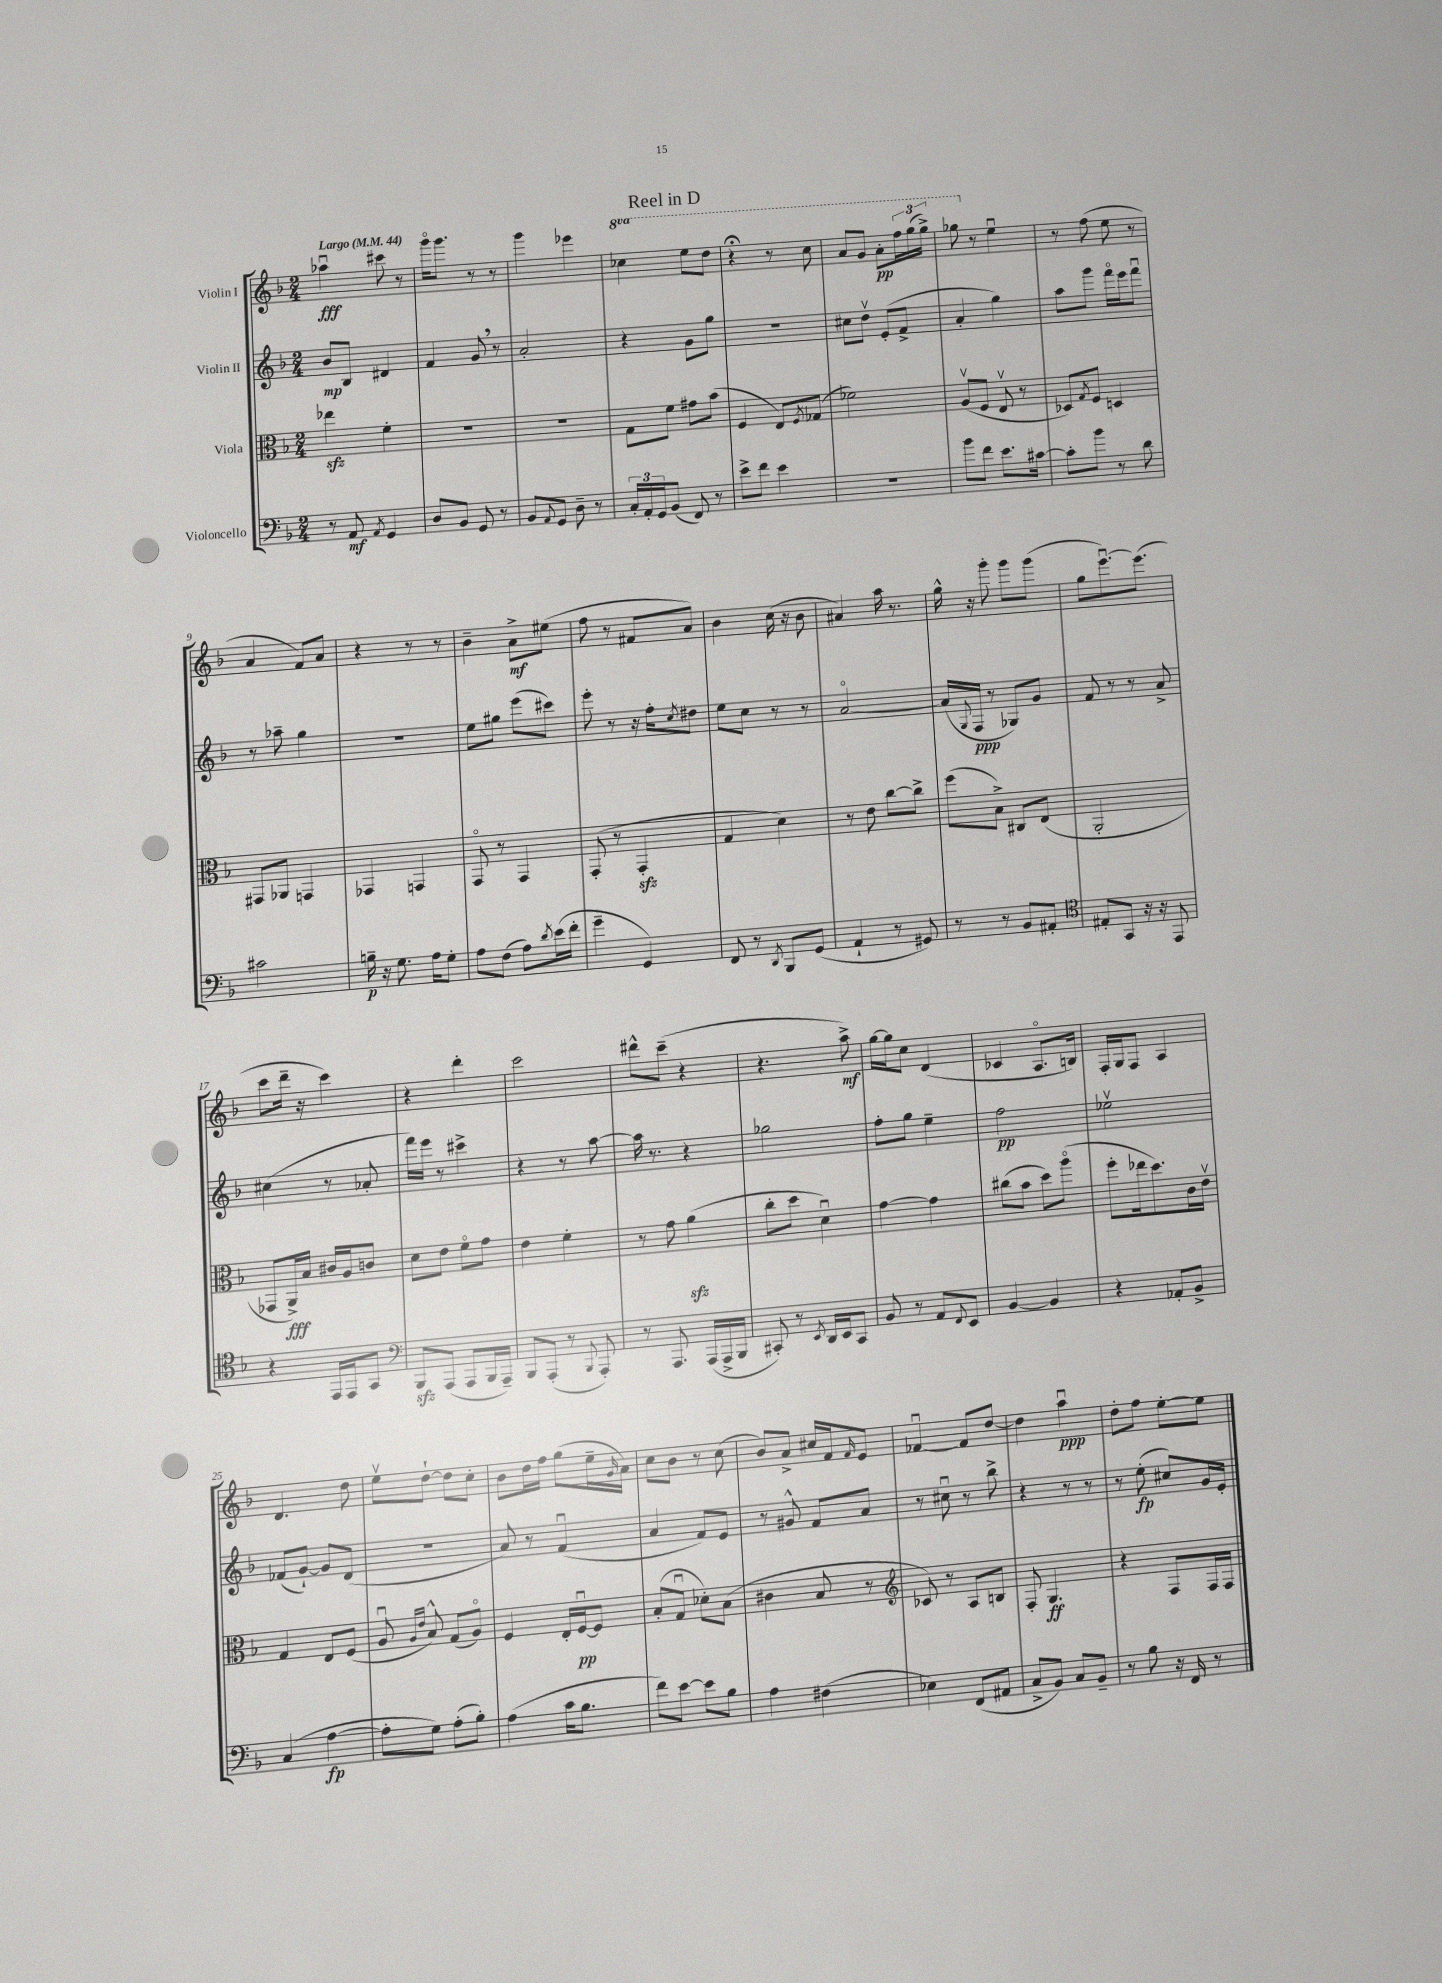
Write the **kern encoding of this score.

**kern	**kern	**kern	**kern
*staff4	*staff3	*staff2	*staff1
*clefF4	*clefC3	*clefG2	*clefG2
*k[b-]	*k[b-]	*k[b-]	*k[b-]
*M2/4	*M2/4	*M2/4	*M2/4
*MM44	*MM44	*MM44	*MM44
8r	4ee-\	8b-/L	4aa-u\
8AA/	.	8B-/J	.
8qAA/	.	.	.
4GG/	4f'\	4d#/	8ccc#\
.	.	.	8r
=	=	=	=
8D/L	2r	4f/	16gggo\LK
.	.	.	8.ggg\J
8BB-/J	.	.	.
8GG/	.	8g/	8r
8r	.	8r	8r
=	=	=	=
8BB-/L	2r	2a'/	4ggg\
8qqAA/	.	.	.
8GG/J	.	.	.
8D~\	.	.	4eee-\
8r	.	.	.
=	=	=	=
24C'/LL	8G\L	4r	4ccc-\
24AA'/	.	.	.
24GG/J	.	.	.
(8BB-/J	8f\J	.	.
8FF/)	8g#\L	8g\L	8eee\L
8r	(8b-\J	8gg\J	8ddd\J
=	=	=	=
8e^\L	4F/	2r	4r;
8f\J	.	.	.
4e\	8E/L)	.	8r
.	8qF/	.	.
.	(8G-/J	.	8ccc\
=	=	=	=
2r	2f-\)	8cc#\L	8aa/L
.	.	8ddv\J	8gg/J
.	.	(8e'/L	8aa'\L
.	.	8f^/J	24fff\L
.	.	.	(24ggg\
.	.	.	24ggg^\JJ)
=	=	=	=
8b-\L	(8Av/L	4a'/	8ggg-\
8f\J	8F/J	.	8r
8.e\L	8Ev/	4gg\)	4eeu\
.	8r	.	.
[16c#\Jk	.	.	.
=	=	=	=
8c#'\]L	8D-/L)	8aa\L	8r
.	8qG/	.	.
8b-\J	8F/J	8ggg\J	(8ff\
8r	4D/	16fffo\LL	8ee\
.	.	16eee\J	.
8d\	.	8fffu\J	8r
=	=	=	=
2c#\	8GG#/L	8r	4a/
.	8AA-/J	8aa-~\	.
.	4GG/	4gg\	8f/L)
.	.	.	8a/J
=	=	=	=
16B~\	4GG-/	2r	4r
16r	.	.	.
8.G\	.	.	.
.	4GG/	.	8r
16A\LK	.	.	.
8G'\J	.	.	8r
=	=	=	=
8A\L	8GGo/	8ee\L	4b-~\
(8F\J	8r	8gg#\J	.
8A\L)	4GG/	(8eee\L	8a^\L
8qd/	.	.	.
(16e\L	.	8ccc#\J)	(8ee#\J
16f'\JJ	.	.	.
=	=	=	=
4g~\	(8GG'/	8eee'\	8ff\
.	8r	8r	8r
4GG/)	4GG'/	16r	8f#/L
.	.	16ff'\LK	.
.	.	8qcc/	.
.	.	8dd#\J	8a/J)
=	=	=	=
8FF/	4G/	8ee\L	4b-\
8r	.	8cc\J	.
8qDD/	.	.	.
8BBB-/L	4d\)	8r	(16cc\
.	.	.	16r
(8GG/J	.	8r	8b-\
=	=	=	=
4AA`/	8r	[2ao/	4a#/)
.	8e\	.	.
8r	[8cc\L	.	16aa\
.	.	.	8.r
8GG#/)	8cc^\]J	.	.
=	=	=	=
8r	(8ff\L	(16a/]LL	16gg^^\
.	.	8qqG/	.
.	.	16F/JJ	16r
8r	8B-^\J)	8r	8ggg'\
8BB-/L	8C#/L	8G-/L)	8ggg\L
8AA#'/J	(8E/J	8g/J	(8ggg\J
=	=	=	=
*clefC4	*	*	*
8E#'/L	2AA'/	8f/	8gg\L
8GG/J	.	8r	[8.eeeu\)
16r	.	8r	.
16r	.	.	(8.eee\]J
8EE/	.	8a^/	.
=	=	=	=
4r	8GG-/L	(4cc#\	8ccc\L
.	16AA^/L)	.	16ddd~\Jk
.	16B-/JJ	.	16r
16EE/LL	16c#/LL	8r	4ccc\)
16EE/J	16A/J	.	.
8GG/J	8c/J	8a-'/	.
=	=	=	=
*clefF4	*	*	*
8BBB-/L	8d\L	16fff\LL)	4r
.	.	16eee\JJ	.
(8AAA/J	8e\J	8r	.
8AAA/L	8fo\L	4ccc#^\	4ddd'\
16BBB-/L	8g\J	.	.
16AAA~/JJ)	.	.	.
=	=	=	=
8BBB-/L	4e\	4r	2ccc\
(8AAA'/J	.	.	.
8r	4f'\	8r	.
8qqBBB-/	.	.	.
8AAA'/)	.	[8aa\	.
=	=	=	=
8r	8r	16aa\]	8ddd#^^\L
.	.	8.r	.
8.AAA/	8g\	.	(8ccc~\J
.	(4a\	4r	4r
(16AAA/LL	.	.	.
16AAA^/	.	.	.
16BBB-/JJ	.	.	.
=	=	=	=
8CC#'/)	8cc'\L	2gg-\	4.r
8r	8dd\J	.	.
8qEE/	.	.	.
16DD/LL	4du\)	.	.
16EE/J	.	.	.
8CC#/J	.	.	8aa^\)
=	=	=	=
8BB-/	[4g\	8ff'\L	[16gg\LL
.	.	.	16gg\]J
8r	.	8gg\J	8cc\J
8AA/L	4g\]	4ee~\	(4d/
8qqFF/	.	.	.
8EE/J	.	.	.
=	=	=	=
[4BB-/	(8cc#\L	2ff\	4c-/
.	8b-\J	.	.
4BB-/]	8dd\L)	.	8.Ao/L
.	(8aao\J	.	.
.	.	.	16B/Jk)
=	=	=	=
4r	8ff'\L	2ee-v\	16F'/LL
.	.	.	16G/J
.	16ee-\k	.	8F/J
.	8.dd\)	.	.
8AA-'/L	.	.	4A/
8BB-^/J	16c\L	.	.
.	16ev\JJ	.	.
=	=	=	=
(4C/	4G/	(8f-/L	4.d/
.	.	[8g`/J)	.
[4A\	8E/L	8g/]L	.
.	(8F/J	(8d/J	8dd\
=	=	=	=
8A'\]L	8Au/	2r	8eev\L
.	16qqA/LL	.	.
.	16qqe/JJ	.	.
8G\J)	8B-^^/)	.	[8dd`\J
(8A'\L	(8G/L	.	8dd\]L
8B-'\J)	8Ao/J)	.	8cc'\J
=	=	=	=
(4A\	4F/	8a/)	8b-\L
.	.	8r	16dd\L
.	.	.	16ff\JJ
16c\LK	16E'/LL	(4fu/	(8gg\L
8.B-\J	[16Fu/J	.	.
.	8F/]J	.	16ee~\L
.	.	.	16qqg/
.	.	.	16a\JJ)
=	=	=	=
8f\L)	(8B-'/L	4a/	8cc\L
[8e\J	8Gu/J	.	8b-\J
8e\]L	8d-'\L)	8f/L)	8r
8B-\J	(8B-\J	8e/J	(8cc\
=	=	=	=
4A\	4c#\	8r	8b-/L)
.	.	8g#^^/	8a^/J
(4F#\	8B-/	8f/L	16cc#/LL
.	.	.	16f/J
.	.	.	16qqf/
.	8r	8a/J	8e/J
=	=	=	=
*	*clefG2	*	*
4E-\)	8c-/)	8r	[4f-u/
.	8r	8cc#u\	.
(8FF/L	8A/L	8r	8f-/]L
8AA#/J	8B/J	8bb-^\	[8dd/J
=	=	=	=
8C^/L	8F'/	4r	4dd\]
8BB-/J)	4.G/	.	.
8C/L	.	8r	4aau\
8BB-~/J	.	8r	.
=	=	=	=
8r	4r	8r	8dd'\L
8B-\	.	(8ee'\	8ff\J
16r	8F/L	8cc#/L)	[8ee'\L
16FF/	.	.	.
8r	16F/L	16g/L	8ee\]J
.	16F/JJ	16e'/JJ	.
==	==	==	==
*-	*-	*-	*-
